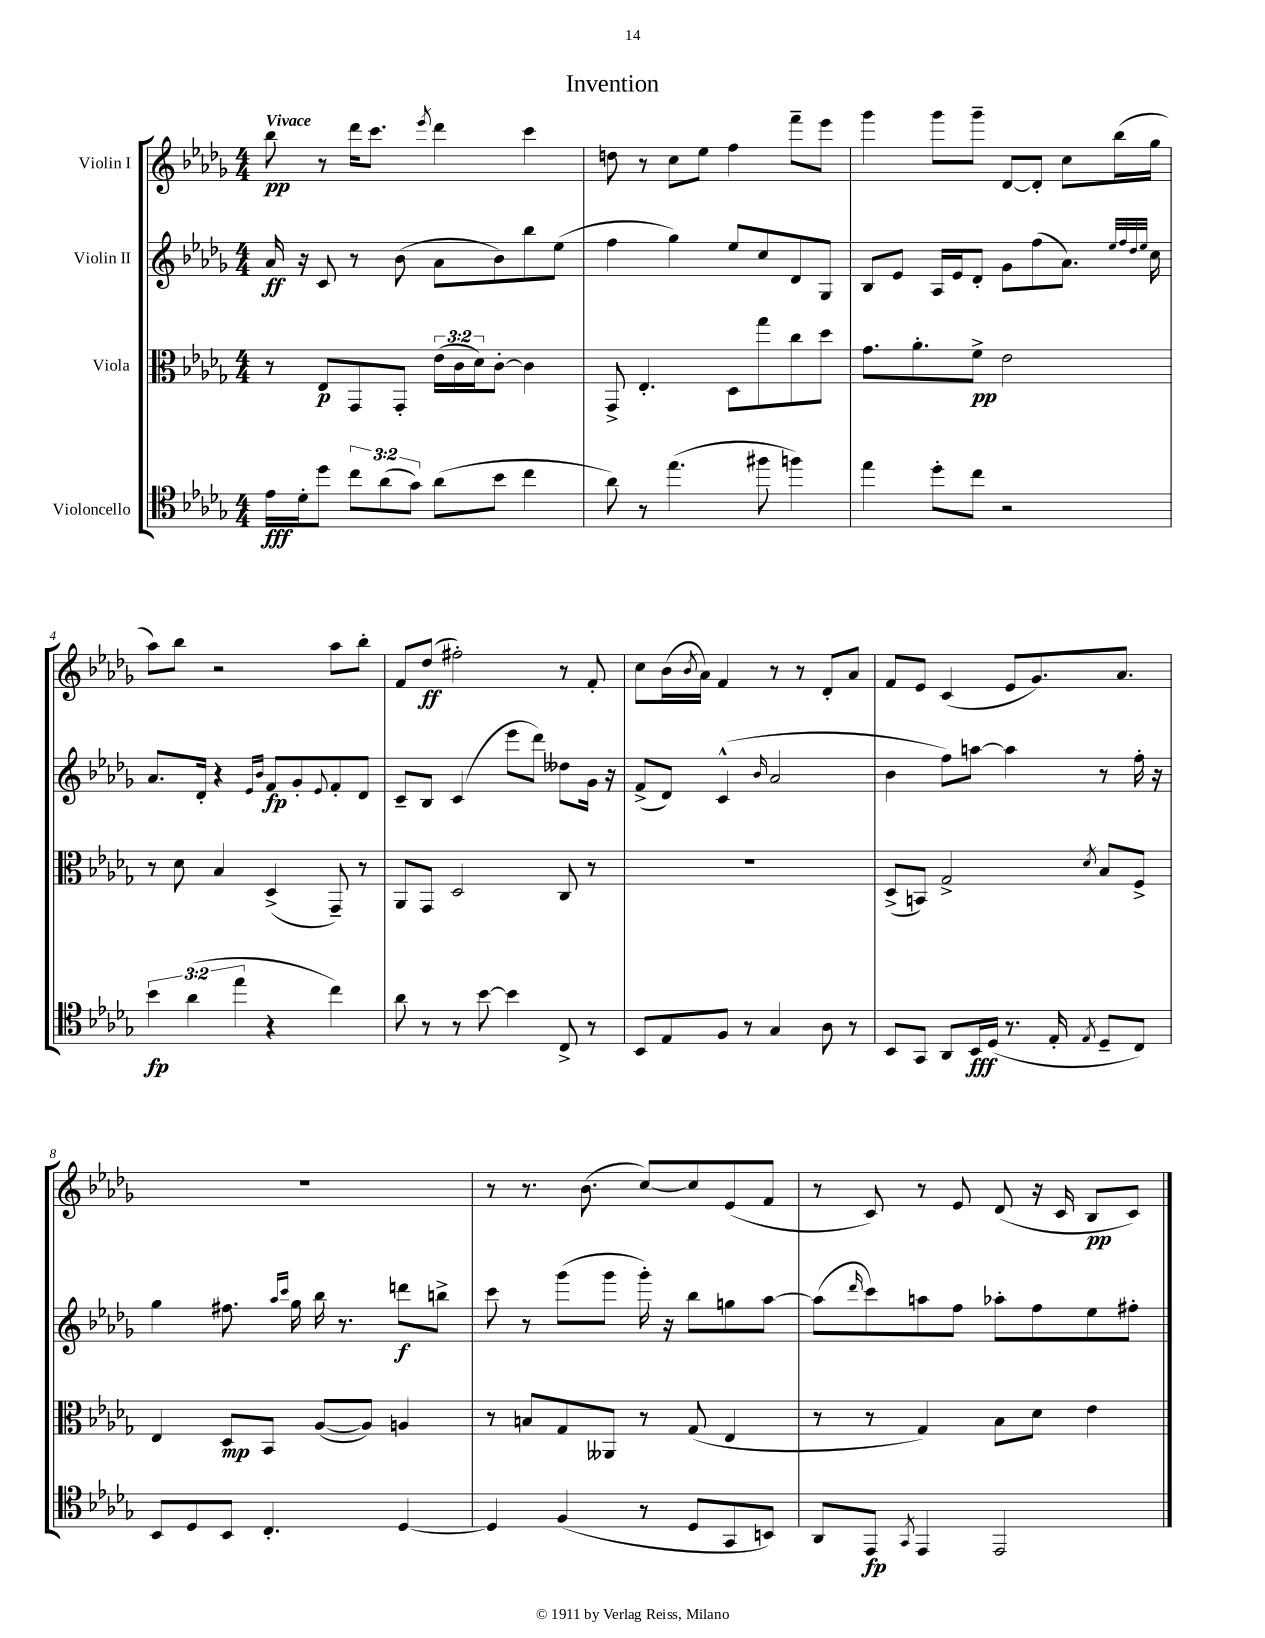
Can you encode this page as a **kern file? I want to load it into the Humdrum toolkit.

**kern	**kern	**kern	**kern
*staff4	*staff3	*staff2	*staff1
*clefC4	*clefC3	*clefG2	*clefG2
*k[b-e-a-d-g-]	*k[b-e-a-d-g-]	*k[b-e-a-d-g-]	*k[b-e-a-d-g-]
*M4/4	*M4/4	*M4/4	*M4/4
16e-	8r	16a-	8bb-
16d-'	.	16r	.
8dd-	8E-	8c	8r
12cc	8GG-	8r	16ddd-
.	.	.	8.ccc
(12a-	.	.	.
.	8GG-'	(8b-	.
12g-)	.	.	.
.	.	.	8qeee-
(8a-	(24e-	8a-	4ddd-
.	24c	.	.
.	24d-)	.	.
8b-	[8c'	8b-)	.
4cc	4c]	8bb-	4ccc
.	.	(8ee-	.
=	=	=	=
8a-)	8GG-^	4ff	8dd
8r	4.E-'	.	8r
(4.ee-	.	4gg-)	8cc
.	.	.	8ee-
.	8D-	8ee-	4ff
8ff#	8gg-	8cc	.
4ff)	8cc	8d-	8fff~
.	8dd-	8G-	8eee-
=	=	=	=
4ee-	8.g-	8B-	4ggg-
.	.	8e-	.
.	8.a-'	.	.
8dd-'	.	16A-	8ggg-
.	.	16e-	.
8cc	8f^	8d-'	8ggg-~
2r	2e-	8g-	[8d-
.	.	(8ff	8d-']
.	.	8.a-)	8cc
.	.	.	(16bb-
.	.	32qqee-	.
.	.	32qqff	.
.	.	32qqdd-	.
.	.	32qqee-	.
.	.	16cc	16gg-
=	=	=	=
6b-	8r	8.a-	8aa-)
.	8d-	.	8bb-
(6a-	.	.	.
.	.	16d-'	.
.	4B-	4r	2r
6ee-	.	.	.
.	.	16qqe-	.
.	.	16qqb-	.
4r	(4D-^	8f	.
.	.	8g-'	.
.	.	8qqe-	.
4cc)	8GG-~)	8f'	8aa-
.	8r	8d-	8bb-'
=	=	=	=
8a-	8AA-	8c~	8f
8r	8GG-	8B-	(8dd-
8r	2D-	(4c	2ff#')
[8b-	.	.	.
4b-]	.	8eee-	.
.	.	8ddd-)	.
8C^	8C	8dd--	8r
8r	8r	16g-	8f'
.	.	16r	.
=	=	=	=
8BB-	1r	(8f^	8cc
8E-	.	8d-)	(16b-
.	.	.	8qb-
.	.	.	16a-)
8F	.	(4c^^	4f
8r	.	.	.
.	.	16qqb-	.
4G-	.	2a-	8r
.	.	.	8r
8A-	.	.	8d-'
8r	.	.	8a-
=	=	=	=
8BB-	(8D-^	4b-	8f
8GG-	8BB)	.	8e-
8AA-	2G-^	8ff)	(4c
16BB-	.	[8aa	.
(16D-	.	.	.
8.r	.	4aa]	8e-
.	.	.	8.g-)
16E-'	.	.	.
8qE-	8qd-	.	.
8D-~	8B-	8r	.
.	.	.	8.a-
8C)	8F^	16ff'	.
.	.	16r	.
=	=	=	=
8BB-	4E-	4gg-	1r
8D-	.	.	.
8BB-	8D-	8.ff#	.
4.C'	8BB-	.	.
.	.	16qqaa-	.
.	.	16qqccc	.
.	.	16gg-	.
.	([8A-	16bb-	.
.	.	8.r	.
.	8A-])	.	.
[4D-	4A	8ddd	.
.	.	8bb^	.
=	=	=	=
4D-]	8r	8ccc	8r
.	8B	8r	8.r
(4F	8G-	(8ggg-	.
.	.	.	(8.b-
.	8AA--	8ggg-	.
8r	8r	16ggg-')	[8cc)
.	.	16r	.
8D-	(8G-	8bb-	8cc]
8GG-	4E-	8gg	(8e-
8BB)	.	[8aa-	8f
=	=	=	=
8AA-	8r	(8aa-]	8r
.	.	16qqddd-	.
8EE-	8r	8ccc)	8c)
8qGG-	.	.	.
4EE-	4G-)	8aa	8r
.	.	8ff	8e-
2EE-	8B-	8aa-'	(8d-
.	8d-	8ff	16r
.	.	.	16c
.	4e-	8ee-	8B-
.	.	8ff#'	8c)
==	==	==	==
*-	*-	*-	*-
